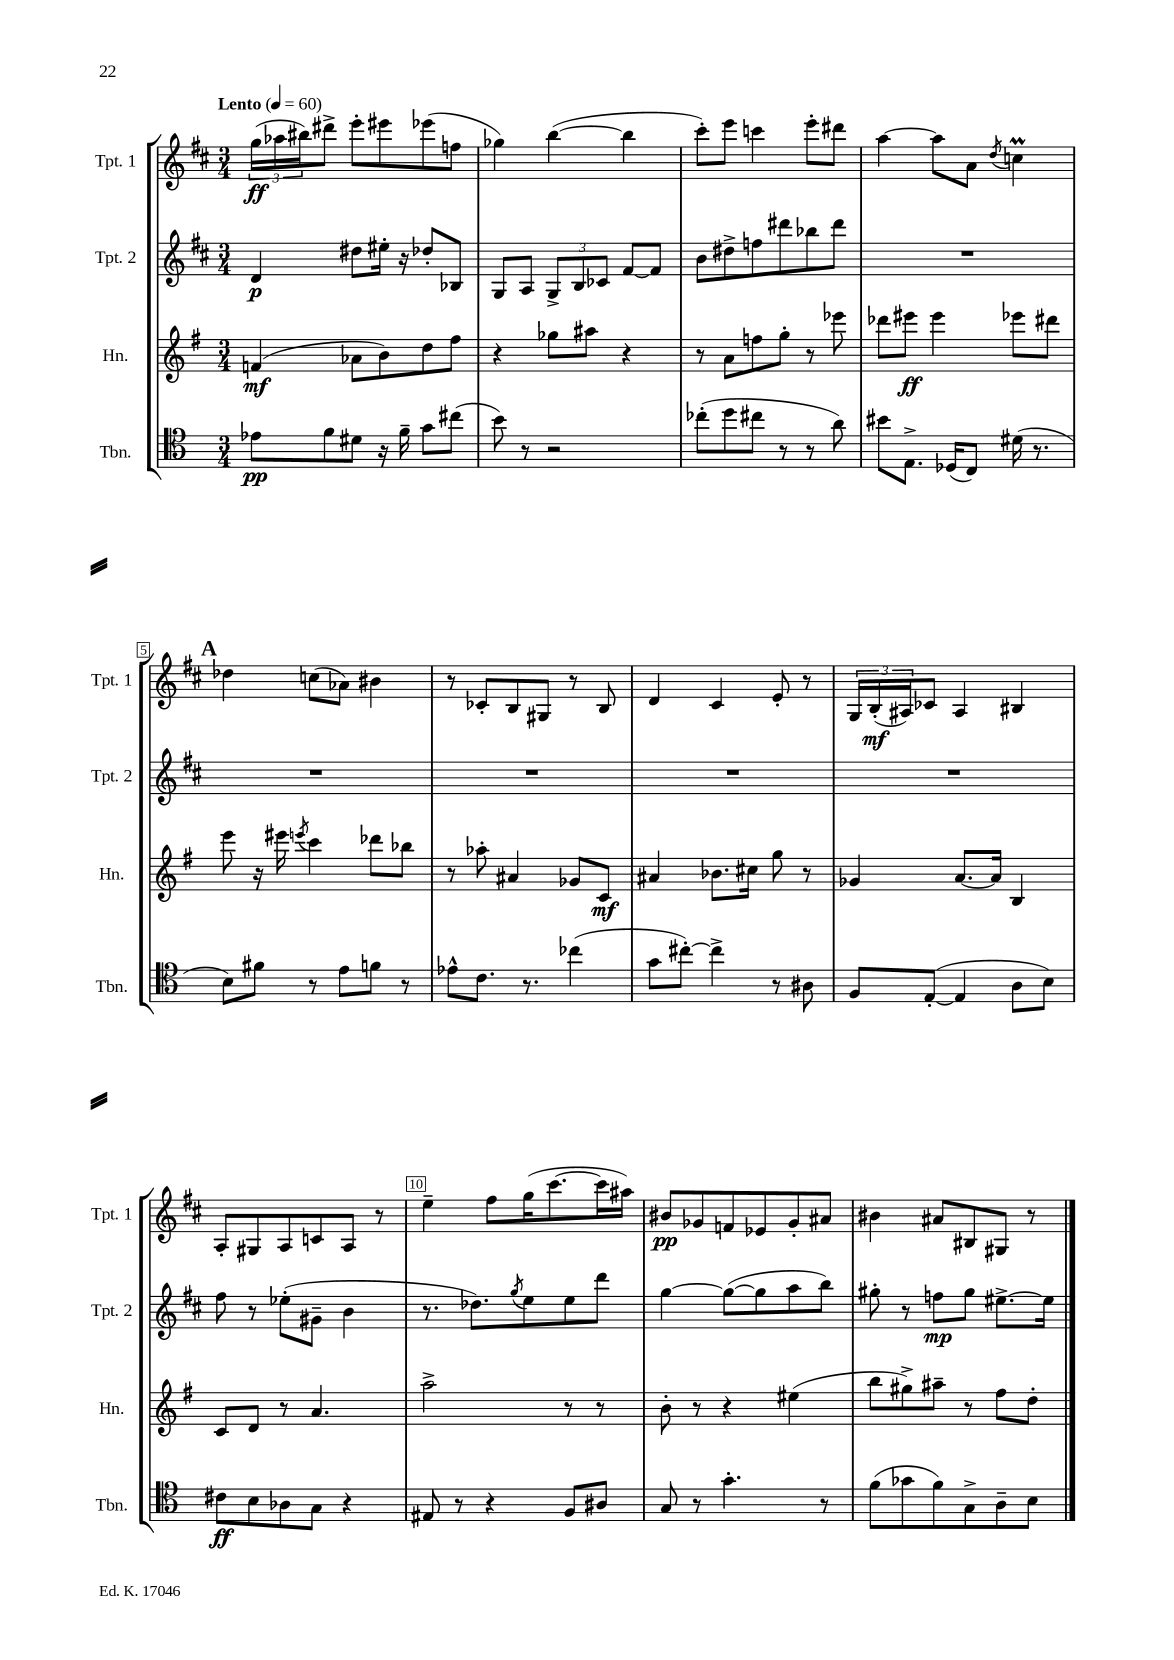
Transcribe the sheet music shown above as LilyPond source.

<<
\new StaffGroup <<
\new Staff = "s0" \with { instrumentName = "Tpt. 1" shortInstrumentName = "Tpt. 1" } {
    \clef treble \key d \major \numericTimeSignature \time 3/4 \tempo "Lento" 4 = 60
    \tuplet 3/2 { g''16\ff( aes''16 bis''16) } dis'''8-> e'''8-. eis'''8 ees'''8( f''8 |
    ges''4) b''4~( b''4 |
    cis'''8-.) e'''8 c'''4 e'''8-. dis'''8 |
    a''4~ a''8 a'8 \acciaccatura { d''8 } c''4\prall |
    \mark \markup { \bold "A" } des''4 c''8( aes'8) bis'4 |
    r8 ces'8-. b8 gis8 r8 b8 |
    d'4 cis'4 e'8-. r8 |
    \tuplet 3/2 { g16 b16-.\mf( ais16) } ces'8 ais4 bis4 |
    a8-. gis8 a8 c'8 a8 r8 |
    e''4-- fis''8 g''16( cis'''8.~ cis'''16 ais''16) |
    bis'8\pp ges'8 f'8 ees'8 ges'8-. ais'8 |
    bis'4 ais'8 bis8 gis8 r8 \bar "|." |
}
\new Staff = "s1" \with { instrumentName = "Tpt. 2" shortInstrumentName = "Tpt. 2" } {
    \clef treble \key d \major \numericTimeSignature \time 3/4
    d'4\p dis''8 eis''16-. r16 des''8-. bes8 |
    g8 a8 \tuplet 3/2 { g8-> b8 ces'8 } fis'8~ fis'8 |
    b'8 dis''8-> f''8 dis'''8 bes''8 dis'''8 |
    R2. |
    \mark \markup { \bold "A" } R2. |
    R2. |
    R2. |
    R2. |
    fis''8 r8 ees''8-.( gis'8-- b'4 |
    r8. des''8.) \acciaccatura { g''8 } e''8 e''8 d'''8 |
    g''4~ g''8~( g''8 a''8 b''8) |
    gis''8-. r8 f''8\mp gis''8 eis''8.~-> eis''16 \bar "|." |
}
\new Staff = "s2" \with { instrumentName = "Hn." shortInstrumentName = "Hn." } {
    \clef treble \key g \major \numericTimeSignature \time 3/4
    f'4\mf( aes'8 b'8) d''8 fis''8 |
    r4 ges''8 ais''8 r4 |
    r8 a'8 f''8 g''8-. r8 ees'''8 |
    des'''8 eis'''8\ff eis'''4 ees'''8 dis'''8 |
    \mark \markup { \bold "A" } e'''8 r16 eis'''16 \acciaccatura { e'''8 } c'''4 des'''8 bes''8 |
    r8 aes''8-. ais'4 ges'8 c'8\mf |
    ais'4 bes'8. cis''16 g''8 r8 |
    ges'4 a'8.~ a'16 b4 |
    c'8 d'8 r8 a'4. |
    a''2-> r8 r8 |
    b'8-. r8 r4 eis''4( |
    b''8 gis''8->) ais''8-- r8 fis''8 d''8-. \bar "|." |
}
\new Staff = "s3" \with { instrumentName = "Tbn." shortInstrumentName = "Tbn." } {
    \clef tenor \key c \major \numericTimeSignature \time 3/4
    ees'8\pp f'8 dis'8 r16 f'16-- g'8 cis''8( |
    b'8) r8 r2 |
    ces''8-.( d''8 cis''8 r8 r8 a'8) |
    bis'8 e8.-> des16( c8) dis'16( r8. |
    \mark \markup { \bold "A" } b8) fis'8 r8 e'8 f'8 r8 |
    ees'8-^ c'8. r8. ces''4( |
    g'8 cis''8~-.) cis''4-> r8 ais8 |
    f8 e8~-.( e4 a8 b8) |
    cis'8\ff b8 aes8 g8 r4 |
    eis8 r8 r4 f8 ais8 |
    g8 r8 g'4.-. r8 |
    f'8( ges'8 f'8) g8-> a8-- b8 \bar "|." |
}
>>
>>
\layout { \context { \Score \override BarNumber.break-visibility = ##(#f #t #t) barNumberVisibility = #(every-nth-bar-number-visible 5) \override BarNumber.stencil = #(make-stencil-boxer 0.1 0.3 ly:text-interface::print) } }
